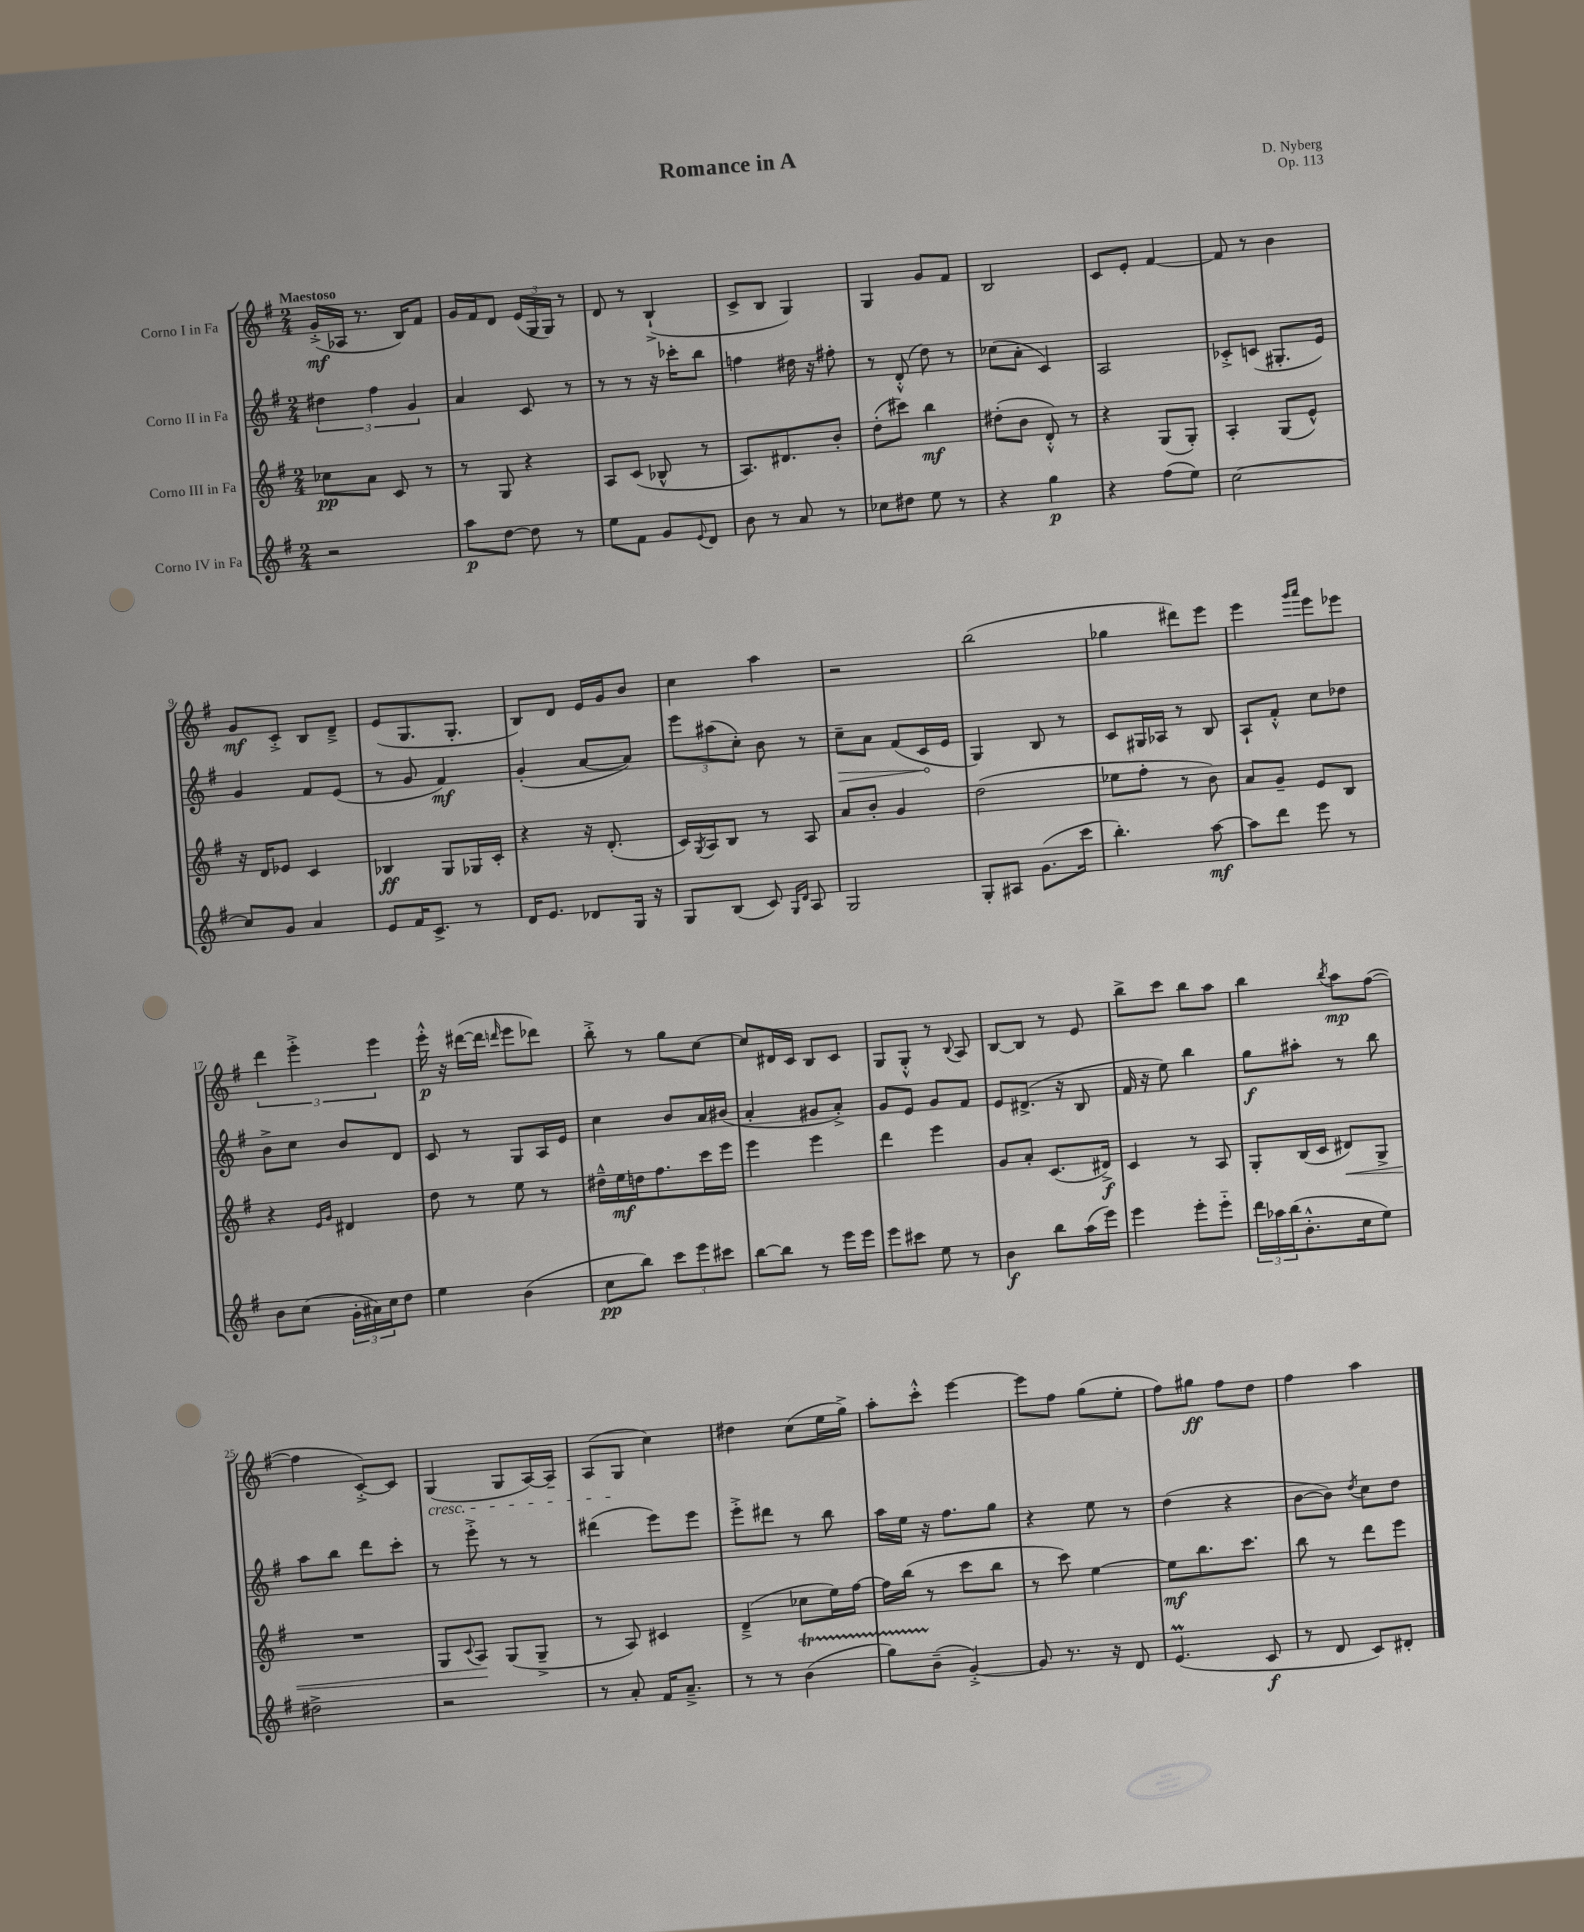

**kern	**dynam	**kern	**dynam	**kern	**dynam	**kern	**dynam
*part4	*part4	*part3	*part3	*part2	*part2	*part1	*part1
*staff4	*staff4	*staff3	*staff3	*staff2	*staff2	*staff1	*staff1
*I"Corno IV in Fa	*	*I"Corno III in Fa	*	*I"Corno II in Fa	*	*I"Corno I in Fa	*
*clefG2	*	*clefG2	*	*clefG2	*	*clefG2	*
*k[f#]	*	*k[f#]	*	*k[f#]	*	*k[f#]	*
*M2/4	*	*M2/4	*	*M2/4	*	*M2/4	*
=1	=1	=1	=1	=1	=1	=1	=1
!	!	!	!	!	!	!LO:TX:a:B:t=Maestoso	!
2r	.	8cc-X\L	pp	6dd#X\	.	(16g'^/LL	mf
.	.	.	.	.	.	16A-X/JJ	.
.	.	8a\J	.	.	.	8.r	.
.	.	.	.	6ff#\	.	.	.
.	.	8c/	.	.	.	.	.
.	.	.	.	.	.	16B/KL)	.
.	.	.	.	6g/	.	.	.
.	.	8r	.	.	.	8f#/J	.
=2	=2	=2	=2	=2	=2	=2	=2
8aa\L	p	8r	.	4a/	.	16g/LL	.
.	.	.	.	.	.	16f#/J	.
[8dd\J	.	8G/	.	.	.	8d/J	.
8dd\]	.	4r	.	8c/	.	(24e/LL	.
.	.	.	.	.	.	24G/	.
.	.	.	.	.	.	24G/JJ)	.
8r	.	.	.	8r	.	8r	.
=3	=3	=3	=3	=3	=3	=3	=3
8ee\L	.	8A/L	.	8r	.	8d/	.
8f#\J	.	(8c/J	.	8r	.	8r	.
8g/L	.	8B-X^^/	.	16r	.	(4B`^/	.
.	.	.	.	16ccc-X'\KL	.	.	.
8qqe/	.	.	.	.	.	.	.
8d/J	.	8r	.	8bb\J	.	.	.
=4	=4	=4	=4	=4	=4	=4	=4
8b\	.	8.A/L)	.	4ffn\	.	8c^/L	.
8r	.	.	.	.	.	8B/J	.
.	.	8.d#X/	.	.	.	.	.
8a/	.	.	.	16dd#X\	.	4G/)	.
.	.	.	.	16r	.	.	.
8r	.	8b'/J	.	8ff#X'\	.	.	.
=5	=5	=5	=5	=5	=5	=5	=5
8cc-X\L	.	(8dd'\L	.	8r	.	4G/	.
8dd#X\J	.	8ccc#X\J)	.	(8d'^^/	.	.	.
8ee\	.	4bb\	mf	8dd\)	.	8g/L	.
8r	.	.	.	8r	.	8f#/J	.
=6	=6	=6	=6	=6	=6	=6	=6
4r	.	(8dd#X'\L	.	(8cc-X\L	.	2B/	.
.	.	8b\J	.	8a'\J	.	.	.
4gg\	p	8d'^^/)	.	4c/)	.	.	.
.	.	8r	.	.	.	.	.
=7	=7	=7	=7	=7	=7	=7	=7
4r	.	4r	.	2A/	.	8c/L	.
.	.	.	.	.	.	8e'/J	.
(8ff#\L	.	(8G/L	.	.	.	[4f#/	.
8ee\J)	.	8G'/J)	.	.	.	.	.
=8	=8	=8	=8	=8	=8	=8	=8
[2cc\	.	4A'/	.	8c-X'^/L	.	8f#/]	.
.	.	.	.	(8cn/J	.	8r	.
.	.	(8G/L	.	8.G#X'/L	.	4b\	.
.	.	8e^^/J)	.	.	.	.	.
.	.	.	.	16e/Jk)	.	.	.
!!LO:LB:g=z
=9	=9	=9	=9	=9	=9	=9	=9
8cc/L]	.	16r	.	4g/	.	8g/L	mf
.	.	16d/KL	.	.	.	.	.
8g/J	.	8e-X/J	.	.	.	8c'^/J	.
4a/	.	4c/	.	8f#/L	.	8B/L	.
.	.	.	.	(8e/J	.	8d~^/J	.
=10	=10	=10	=10	=10	=10	=10	=10
8e/L	.	4B-X/	ff	8r	.	(8e/L	.
16f#/K	.	.	.	8g/	.	8.G/	.
8.c^/J	.	.	.	.	.	.	.
.	.	8G/L	.	4f#/)	mf	.	.
.	.	.	.	.	.	8.G'/J	.
8r	.	16G-X/L	.	.	.	.	.
.	.	16c'/JJ	.	.	.	.	.
=11	=11	=11	=11	=11	=11	=11	=11
16d/KL	.	4r	.	(4g'/	.	8B/L)	.
8.e/J	.	.	.	.	.	.	.
.	.	.	.	.	.	8d/J	.
8d-X/L	.	16r	.	[8a/L	.	16e/LL	.
.	.	(8.d'/	.	.	.	16g/J	.
16G/Jk	.	.	.	8a/J])	.	8b/J	.
16r	.	.	.	.	.	.	.
=12	=12	=12	=12	=12	=12	=12	=12
8G/L	.	16c/LL)	.	12eee\L	.	4cc\	.
.	.	8qG/	.	.	.	.	.
.	.	16A/J	.	.	.	.	.
.	.	.	.	(12aa#X\	.	.	.
(8B/J	.	8B/J	.	.	.	.	.
.	.	.	.	12cc'\J)	.	.	.
8c/)	.	8r	.	8b\	.	4aa\	.
16qqG/LL	.	.	.	.	.	.	.
16qqd/JJ	.	.	.	.	.	.	.
8A/	.	8A/	.	8r	.	.	.
=13	=13	=13	=13	=13	=13	=13	=13
!	!	!	!	!	!LO:HP:b	!	!
2G/	.	8a/L	.	8cc~\L	>	2r	.
.	.	8b'/J	.	8a\J	.	.	.
.	.	4g/	.	(8f#/L	.	.	.
.	.	.	.	16c/L	.	.	.
.	.	.	.	16e/JJ	]	.	.
=14	=14	=14	=14	=14	=14	=14	=14
8G'/L	.	(2dd\	.	4G/)	.	(2bb\	.
8A#X/J	.	.	.	.	.	.	.
(8.g\L	.	.	.	8B/	.	.	.
.	.	.	.	8r	.	.	.
16ccc\Jk	.	.	.	.	.	.	.
=15	=15	=15	=15	=15	=15	=15	=15
4.bb'\)	.	8ee-X\L	.	8c/L	.	4gg-X\	.
.	.	8ff#'\J	.	16G#X/L	.	.	.
.	.	.	.	16A-X/JJ	.	.	.
.	.	8r	.	8r	.	8ddd#X\L)	.
[8aa\	mf	8b\)	.	8B/	.	8eee\J	.
=16	=16	=16	=16	=16	=16	=16	=16
8aa\L]	.	8a/L	.	8A`/L	.	4eee\	.
8ddd\J	.	8g~/J	.	8f#'^^/J	.	.	.
.	.	.	.	.	.	16qqggg/LL	.
.	.	.	.	.	.	16qqaaa/JJ	.
8eee\	.	8e/L	.	8cc\L	.	8eee\L	.
8r	.	8B/J	.	8dd-X\J	.	8eee-X\J	.
!!LO:LB:g=z
=17	=17	=17	=17	=17	=17	=17	=17
8b\L	.	4r	.	8b^\L	.	6ddd\	.
(8cc\J	.	.	.	8cc\J	.	.	.
.	.	.	.	.	.	6eee'^\	.
.	.	16qqe/LL	.	.	.	.	.
.	.	16qqg/JJ	.	.	.	.	.
24g'\LL	.	4d#X/	.	8b/L	.	.	.
24a#X\)	.	.	.	.	.	.	.
24cc\J	.	.	.	.	.	6eee\	.
8dd\J	.	.	.	8d/J	.	.	.
=18	=18	=18	=18	=18	=18	=18	=18
4ee\	.	8dd\	.	8c/	.	16eee'^^\	p
.	.	.	.	.	.	16r	.
.	.	8r	.	8r	.	([16ddd#X\LL	.
.	.	.	.	.	.	16ddd#\JJ]	.
.	.	.	.	.	.	16qqdddn/	.
(4b\	.	8ee\	.	8G/L	.	8eee\L	.
.	.	8r	.	16A/L	.	8ddd-X\J)	.
.	.	.	.	16e/JJ	.	.	.
=19	=19	=19	=19	=19	=19	=19	=19
8cc\L	pp	16dd#X~^^\LL	.	4cc\	.	8bb'^\	.
.	.	16ee\	mf	.	.	.	.
8bb\J)	.	16ddn\J	.	.	.	8r	.
.	.	8.ff#\	.	.	.	.	.
12ccc\L	.	.	.	8b/L	.	8gg\L	.
12eee\	.	.	.	.	.	.	.
.	.	16ccc\L	.	16a/L	.	[8cc\J	.
12ccc#X\J	.	.	.	.	.	.	.
.	.	16eee\JJ	.	(16b#X/JJ	.	.	.
=20	=20	=20	=20	=20	=20	=20	=20
[8bb\L	.	4eee\	.	4a'/	.	8cc/L]	.
8bb\J]	.	.	.	.	.	16d#X/L	.
.	.	.	.	.	.	16c/JJ	.
8r	.	4eee\	.	8g#X/L	.	8B/L	.
16eee\LL	.	.	.	8a'^/J)	.	8c/J	.
16eee\JJ	.	.	.	.	.	.	.
=21	=21	=21	=21	=21	=21	=21	=21
8eee\L	.	4ddd\	.	8g/L	.	8G/L	.
8ccc#X\J	.	.	.	8e/J	.	8G'^^/J	.
8ee\	.	4eee\	.	8g/L	.	8r	.
.	.	.	.	.	.	8qqB/	.
8r	.	.	.	8f#/J	.	8A/	.
=22	=22	=22	=22	=22	=22	=22	=22
4b\	f	8g/L	.	8e/L	.	[8B/L	.
.	.	8a'/J	.	(8.d#X^/J	.	8B/J]	.
8bb\L	.	(8.c/L	.	.	.	8r	.
.	.	.	.	16r	.	.	.
(16aa\L	.	.	.	8B/	.	8e/	.
16eee\JJ)	.	16d#X^/Jk)	f	.	.	.	.
=23	=23	=23	=23	=23	=23	=23	=23
4eee\	.	4c/	.	16f#/	.	8bb^\L	.
.	.	.	.	16r	.	.	.
.	.	.	.	8ee\)	.	8ccc\J	.
8eee'\L	.	8r	.	4bb\	.	8bb\L	.
8eee\J	.	8A/	.	.	.	8aa\J	.
=24	=24	=24	=24	=24	=24	=24	=24
24ddd\LL	.	8G'/L	.	8gg\L	f	4bb\	.
24aa-X\	.	.	.	.	.	.	.
(24bb\J	.	.	.	.	.	.	.
8.b'^^\	.	(16B/L	.	8aa#X'\J	.	.	.
.	.	16c/JJ	.	.	.	.	.
.	.	.	.	.	.	8qbb/	.
!	!	!	!LO:HP:b	!	!	!	!
.	.	8d#X/L)	<	8r	.	8aa\L	mp
16cc\k	.	.	.	.	.	.	.
8ee\J)	.	8G^/J	.	8bb\	.	([8ff#\J	.
!!LO:LB:g=z
=25	=25	=25	=25	=25	=25	=25	=25
2dd#X^\	.	2r	.	8aa\L	.	4ff#\]	.
.	.	.	.	8bb\J	.	.	.
.	.	.	.	8ddd\L	.	[8c'^/L)	.
.	.	.	.	8ccc'\J	.	8c/J]	.
=26	=26	=26	=26	=26	=26	=26	=26
!	!	!	!	!	!	!LO:TX:b:i:t=cresc.	!
2r	.	8G/L	.	8r	.	(4G/	.
.	.	8qqc/	.	.	.	.	.
.	.	8A/J	.	8eee'^\	.	.	.
.	.	(8G/L	[	8r	.	8G/L	.
.	.	8G~^/J	.	8r	.	[16A/L)	.
.	.	.	.	.	.	16A~/JJ]	.
=27	=27	=27	=27	=27	=27	=27	=27
8r	.	8r	.	(4ddd#X\	.	(8A/L	.
8a'/	.	8A/)	.	.	.	8G/J	.
16f#/KL	.	4c#X/	.	8eee\L)	.	4cc\)	.
8.a~^/J	.	.	.	.	.	.	.
.	.	.	.	8eee\J	.	.	.
=28	=28	=28	=28	=28	=28	=28	=28
8r	.	(4d~^/	.	8eee'^\L	.	4dd#X\	.
8r	.	.	.	8ddd#X\J	.	.	.
(4bt\	.	8cc-X\L	.	8r	.	(8cc\L	.
.	.	16ee\L)	.	8bb\	.	16ee\L	.
.	.	[16ff#\JJ	.	.	.	16gg^\JJ)	.
=29	=29	=29	=29	=29	=29	=29	=29
8ggTTT\L)	.	16ff#\LL]	.	16aa\LL	.	8aa'\L	.
.	.	(16bb\JJ	.	16ee\JJ	.	.	.
(8b~\J	.	8r	.	16r	.	8ccc'^^\J	.
.	.	.	.	8.ff#\L	.	.	.
[4g'^/)	.	8ccc\L	.	.	.	[4eee\	.
.	.	8bb\J	.	8gg\J	.	.	.
=30	=30	=30	=30	=30	=30	=30	=30
8g/]	.	8r	.	4r	.	8eee\L]	.
8.r	.	8ccc\)	.	.	.	8ff#\J	.
.	.	[4ee\	.	8ee\	.	(8gg\L	.
16r	.	.	.	.	.	.	.
8d/	.	.	.	8r	.	8ee'\J	.
=31	=31	=31	=31	=31	=31	=31	=31
(4.eM/	.	8ee\L]	mf	(4dd\	.	8ff#\L)	.
.	.	8.bb\	.	.	.	8gg#X\J	ff
.	.	.	.	4r	.	8ff#\L	.
.	.	8.ccc\J	.	.	.	.	.
8c/	f	.	.	.	.	8dd\J	.
=32	=32	=32	=32	=32	=32	=32	=32
8r	.	8bb\	.	[8b\L	.	4ff#\	.
8d/	.	8r	.	8b\J])	.	.	.
.	.	.	.	8qdd/	.	.	.
8c/L)	.	8ddd\L	.	8cc\L	.	4aa\	.
8d#X'/J	.	8eee\J	.	8dd\J	.	.	.
==	==	==	==	==	==	==	==
*-	*-	*-	*-	*-	*-	*-	*-
